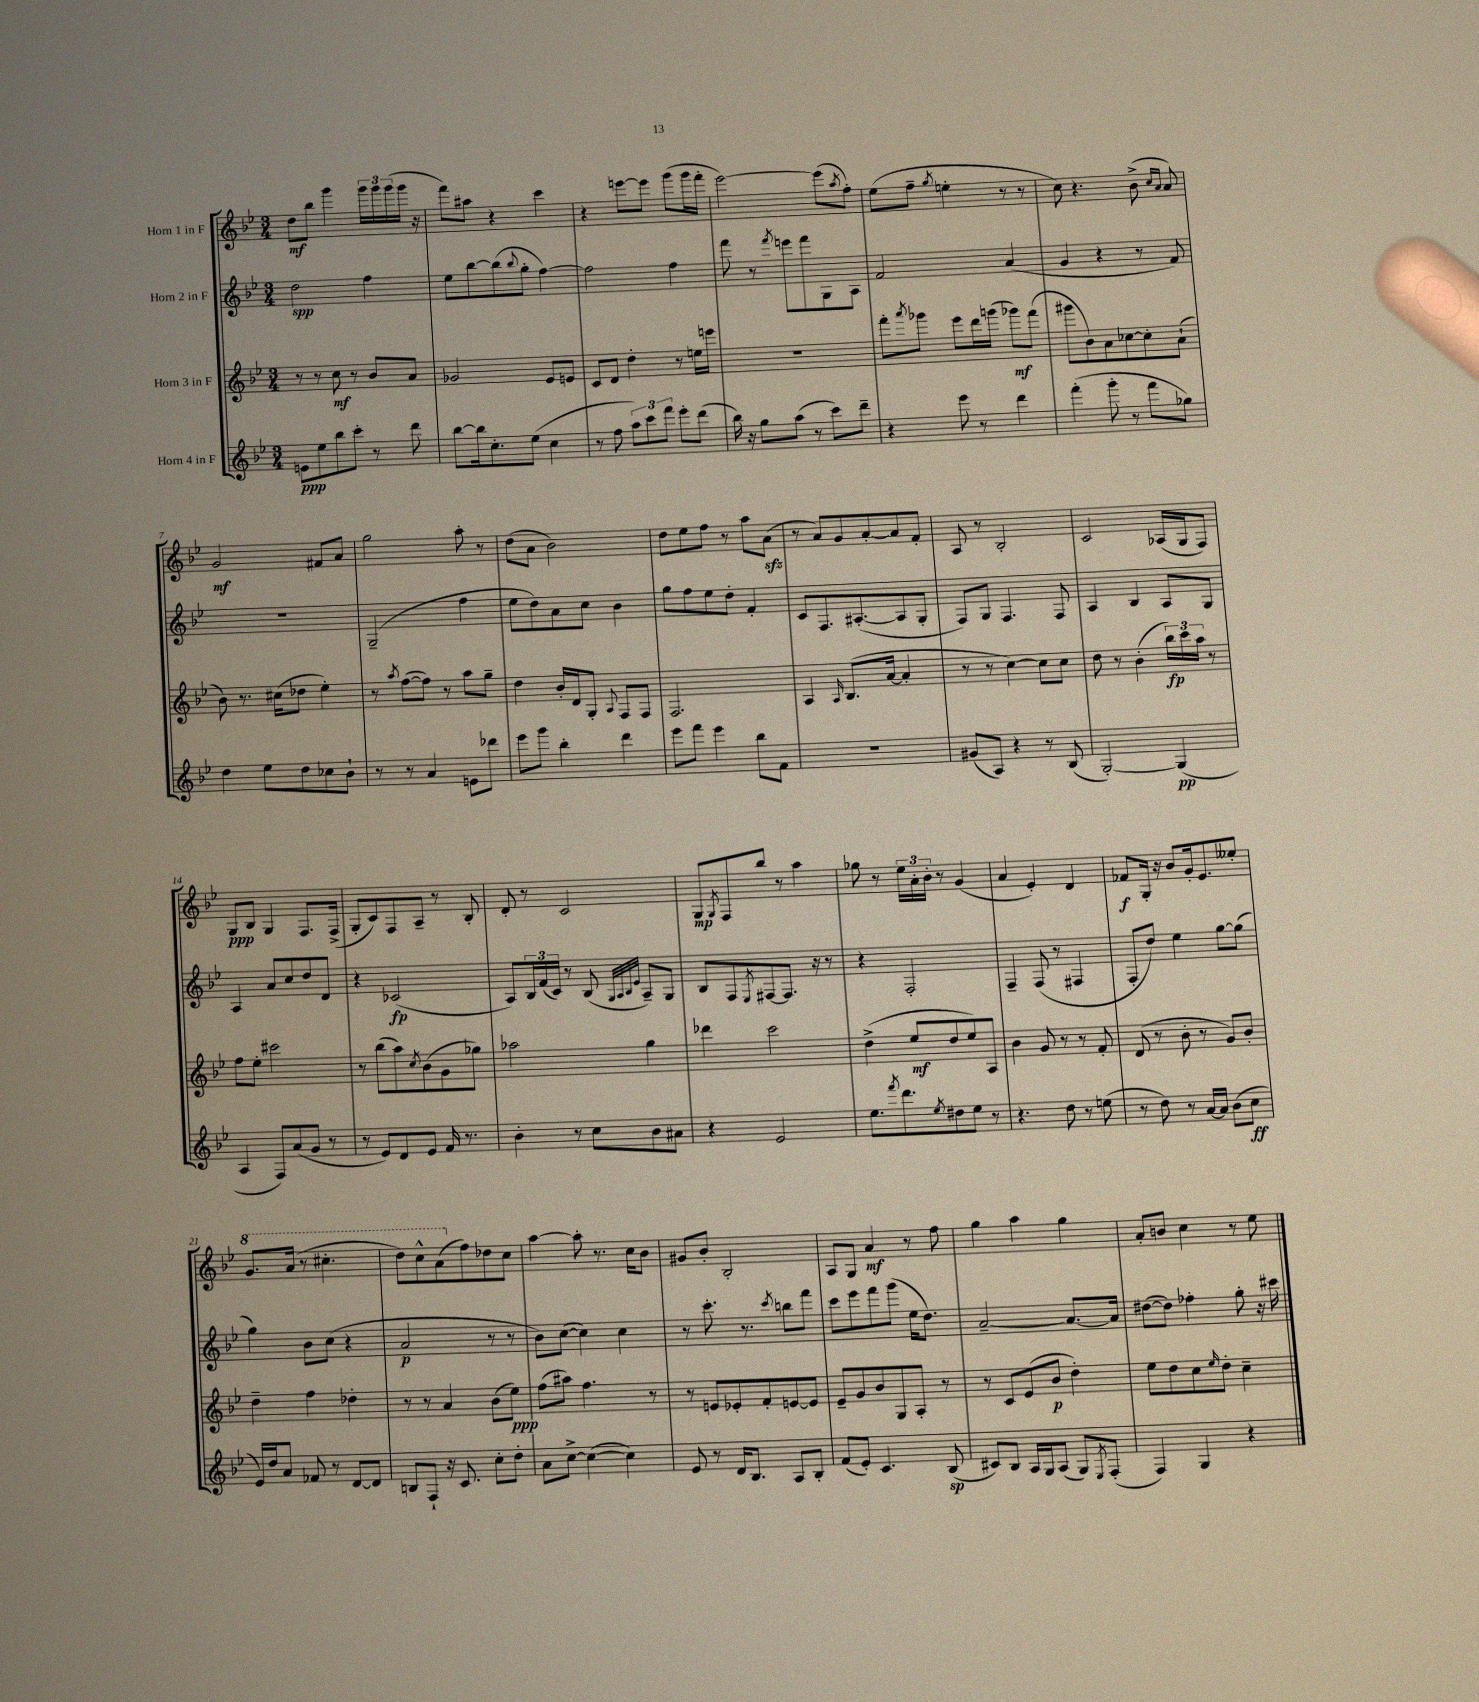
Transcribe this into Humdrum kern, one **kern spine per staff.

**kern	**kern	**kern	**kern
*staff4	*staff3	*staff2	*staff1
*clefG2	*clefG2	*clefG2	*clefG2
*k[b-e-]	*k[b-e-]	*k[b-e-]	*k[b-e-]
*M3/4	*M3/4	*M3/4	*M3/4
8e	8r	2dd	8dd
8ee-	8r	.	8bb-
8bb-	8cc	.	4ggg
8ccc'	8r	.	.
8r	8b-	4ff	24ggg
.	.	.	24ggg
.	.	.	(24ggg
8ddd	8a	.	16ggg
.	.	.	16r
=	=	=	=
[8bb-	2g-	8ee-	8fff)
16bb-]	.	[8bb-	8aa#
8.cc'	.	.	.
.	.	(8bb-]	4r
.	.	8qqbb-	.
(8ee-	.	8gg'	.
4cc	8e-	[4ff)	4ccc
.	8e	.	.
=	=	=	=
8r	8c	2ff]	4r
8ff	8d	.	.
12aa)	4dd'	.	[8eee
12ccc	.	.	.
.	.	.	8eee]
12fff	.	.	.
8eee-'	8r	4ff	(8ggg
(8ddd	16ee	.	16ggg
.	16eee	.	16fff'
=	=	=	=
16bb-)	2.r	8fff	[2eee-)
16r	.	.	.
8gg	.	8r	.
.	.	8qfff	.
(8aa	.	8eee	.
8r	.	8fff	.
8ccc)	.	8G	(8eee-]
.	.	.	8qaa
8ddd~	.	8A	8ff')
=	=	=	=
4r	8fff'	2f	(8ee-
.	8qaaa	.	.
.	8ggg-	.	8ff~
.	.	.	8qgg
8eee-	8eee-	.	4ee'
8r	16ddd	.	.
.	(16ggg	.	.
4ddd	8ggg-)	(4a	8r
.	(8fff	.	8r
=	=	=	=
(4fff'	8ggg#	4g	8cc)
.	8b-)	.	4.r
8ggg'	8a	4r	.
8r	[8cc-	.	.
8fff	8cc-']	8r	(8b-^
.	.	.	16qqcc
.	.	.	16qqa
8gg-)	(8a`	8f)	8a)
=	=	=	=
4dd	8b-)	2.r	2g
.	8.r	.	.
8ee-	.	.	.
.	(16cc#	.	.
8dd	8dd-	.	.
8cc-	4ee-')	.	8f#
8b-`	.	.	8a
=	=	=	=
8r	8r	(2G~	2gg
.	8qaa	.	.
8r	([8ff	.	.
4a	8ff])	.	.
.	8r	.	.
8e	8aa	4ff	8aa'
8ddd-	8gg~	.	8r
=	=	=	=
8eee-	4dd	8ee-	(8dd
8ggg	.	8dd)	8a
4bb-'	16b-'	8a	2b-)
.	16d	.	.
.	8G'	8cc	.
.	8qqA	.	.
4ddd	8F	4b-	.
.	8F	.	.
=	=	=	=
8eee-	2.F	8gg	8dd
8fff	.	8ff	8ee-
4eee-	.	8ee-	8ff
.	.	8dd'	8r
8bb-	.	4f'	8aa
8f	.	.	(8a
=	=	=	=
2.r	4A	8c	8r
.	.	8.F	8a)
.	16qqA	.	.
.	(8.B-	.	8g
.	.	([8.A#'	.
.	.	.	[8a'
.	[16a	.	.
.	4a']	8A#]	8a]
.	.	8G'	8f'
=	=	=	=
(8g#	8r	8F)	8A
8A)	8r	8G	8r
4r	[4cc)	4.F	2B-'
8r	8cc]	.	.
(8B-	8cc	8F	.
=	=	=	=
[2G')	8dd	4A	2c
.	8r	.	.
.	(4b-'	4B-	.
(4G]	24bb-)	8A	(16A-
.	24ccc	.	.
.	.	.	16G
.	24aa	.	.
.	8r	8G	8F)
=	=	=	=
4A	8ff	4A	8G
.	8ee-'	.	8B-
8F)	2ccc#	8a	4G
(8a	.	8cc	.
8g	.	8dd	8.F
8r	.	8d	.
.	.	.	(16F^
=	=	=	=
8r	8r	4r	8G'
8e-)	(8bb-	.	8c)
8d	8aa)	(2c-	8F
.	8qcc	.	.
8e-	(8b-	.	8A~
16f	8g	.	8r
8.r	.	.	.
.	8gg-)	.	8B-'
=	=	=	=
4b-'	2aa-	8A)	8d'
.	.	24B-	8r
.	.	(24f	.
.	.	24c)	.
8r	.	8r	2c
8cc	.	(8B-	.
.	.	32qqG	.
.	.	32qqA	.
.	.	32qqB-	.
.	.	32qqe-	.
8b-	4gg	8A~)	.
8a#	.	8G	.
=	=	=	=
4r	4ddd-	8B-	8G
.	.	.	8qG
.	.	8F	8F
.	.	8qE-	.
2e-	2ccc	[8F#	8bb-
.	.	8.F#]	8r
.	.	.	4aa
.	.	16r	.
.	.	8r	.
=	=	=	=
8.ee-	(4dd^	4r	8gg-
.	.	.	8r
8qfff	.	.	.
8.ddd	.	.	.
.	8ee-	2F'	24ee-
.	.	.	24a'
.	.	.	24b-'
8qee-	.	.	.
8dd#	8dd	.	8r
8ee-	8ee-)	.	(4g
8r	8A	.	.
=	=	=	=
4.r	4b-	4F~	4a
.	8g	(8F	4e-')
8dd	8r	8r	.
8r	8r	4F#	4d
(8ee	8f'	.	.
=	=	=	=
8r	(8d	8F'	8f-
8dd)	8r	8dd)	16G'
.	.	.	16r
8r	8b-'	4ee-	8b-
[16a	8r	.	16g'
16a]	.	.	8.e-
(8b-	8g)	[8gg	.
8cc	8b-'	(8gg]	8ee--'
=	=	=	=
16e-)	4dd~	4gg)	8.gg
16dd	.	.	.
8a	.	.	.
.	.	.	(16aa
8f-	4ff	8b-	8r
8r	.	(8cc	4.ccc#'
[8d	4dd-'	4r	.
8d]	.	.	.
=	=	=	=
8B	8r	2a	8ddd)
8F`	8r	.	8ccc^^
16r	4a	.	(8aa
8.c	.	.	.
.	.	.	8ff)
8cc'	(8b-	8r	8dd-
8dd'	8ee-)	8r	8cc
=	=	=	=
8a	(8ff	8b-)	[4aa
[8cc^	8aa#)	([8cc	.
(4cc_	4.ff	4cc])	8aa']
.	.	.	8.r
4cc])	.	4cc	.
.	.	.	16cc
.	8r	.	8b-
=	=	=	=
8e-	8r	8r	8g#
8r	8e	8.ccc'	8b-'
16d	8e-'	.	2B-'
8.B-	.	8.r	.
.	8f'	.	.
.	.	8qccc	.
8A	[8e	8bb	.
8B-'	8e]	8fff	.
=	=	=	=
(8f	8e-~	8ccc	8A
8e-')	8g	8eee-	8G
4.c	8b-	8fff	4a
.	8G	(8ggg	.
.	8A'	16ee-	8r
.	.	8.dd)	.
(8B-	8r	.	8ff
=	=	=	=
8c#)	8r	[2a~	4gg
8B-	8c	.	.
16A	(8e-	.	4aa
16G	.	.	.
(8A	8b-	.	.
8G)	4dd')	8.a_	4gg
8qE-	.	.	.
(8F'	.	.	.
.	.	16a]	.
=	=	=	=
4F)	8ee-	([8dd#	8a'
.	8dd	8dd#])	8b
4G	8cc	4ff-'	4cc
.	16qqee-	.	.
.	8dd'	.	.
4r	4cc~	8gg'	8r
.	.	16r	8ee-
.	.	16ccc#	.
==	==	==	==
*-	*-	*-	*-
